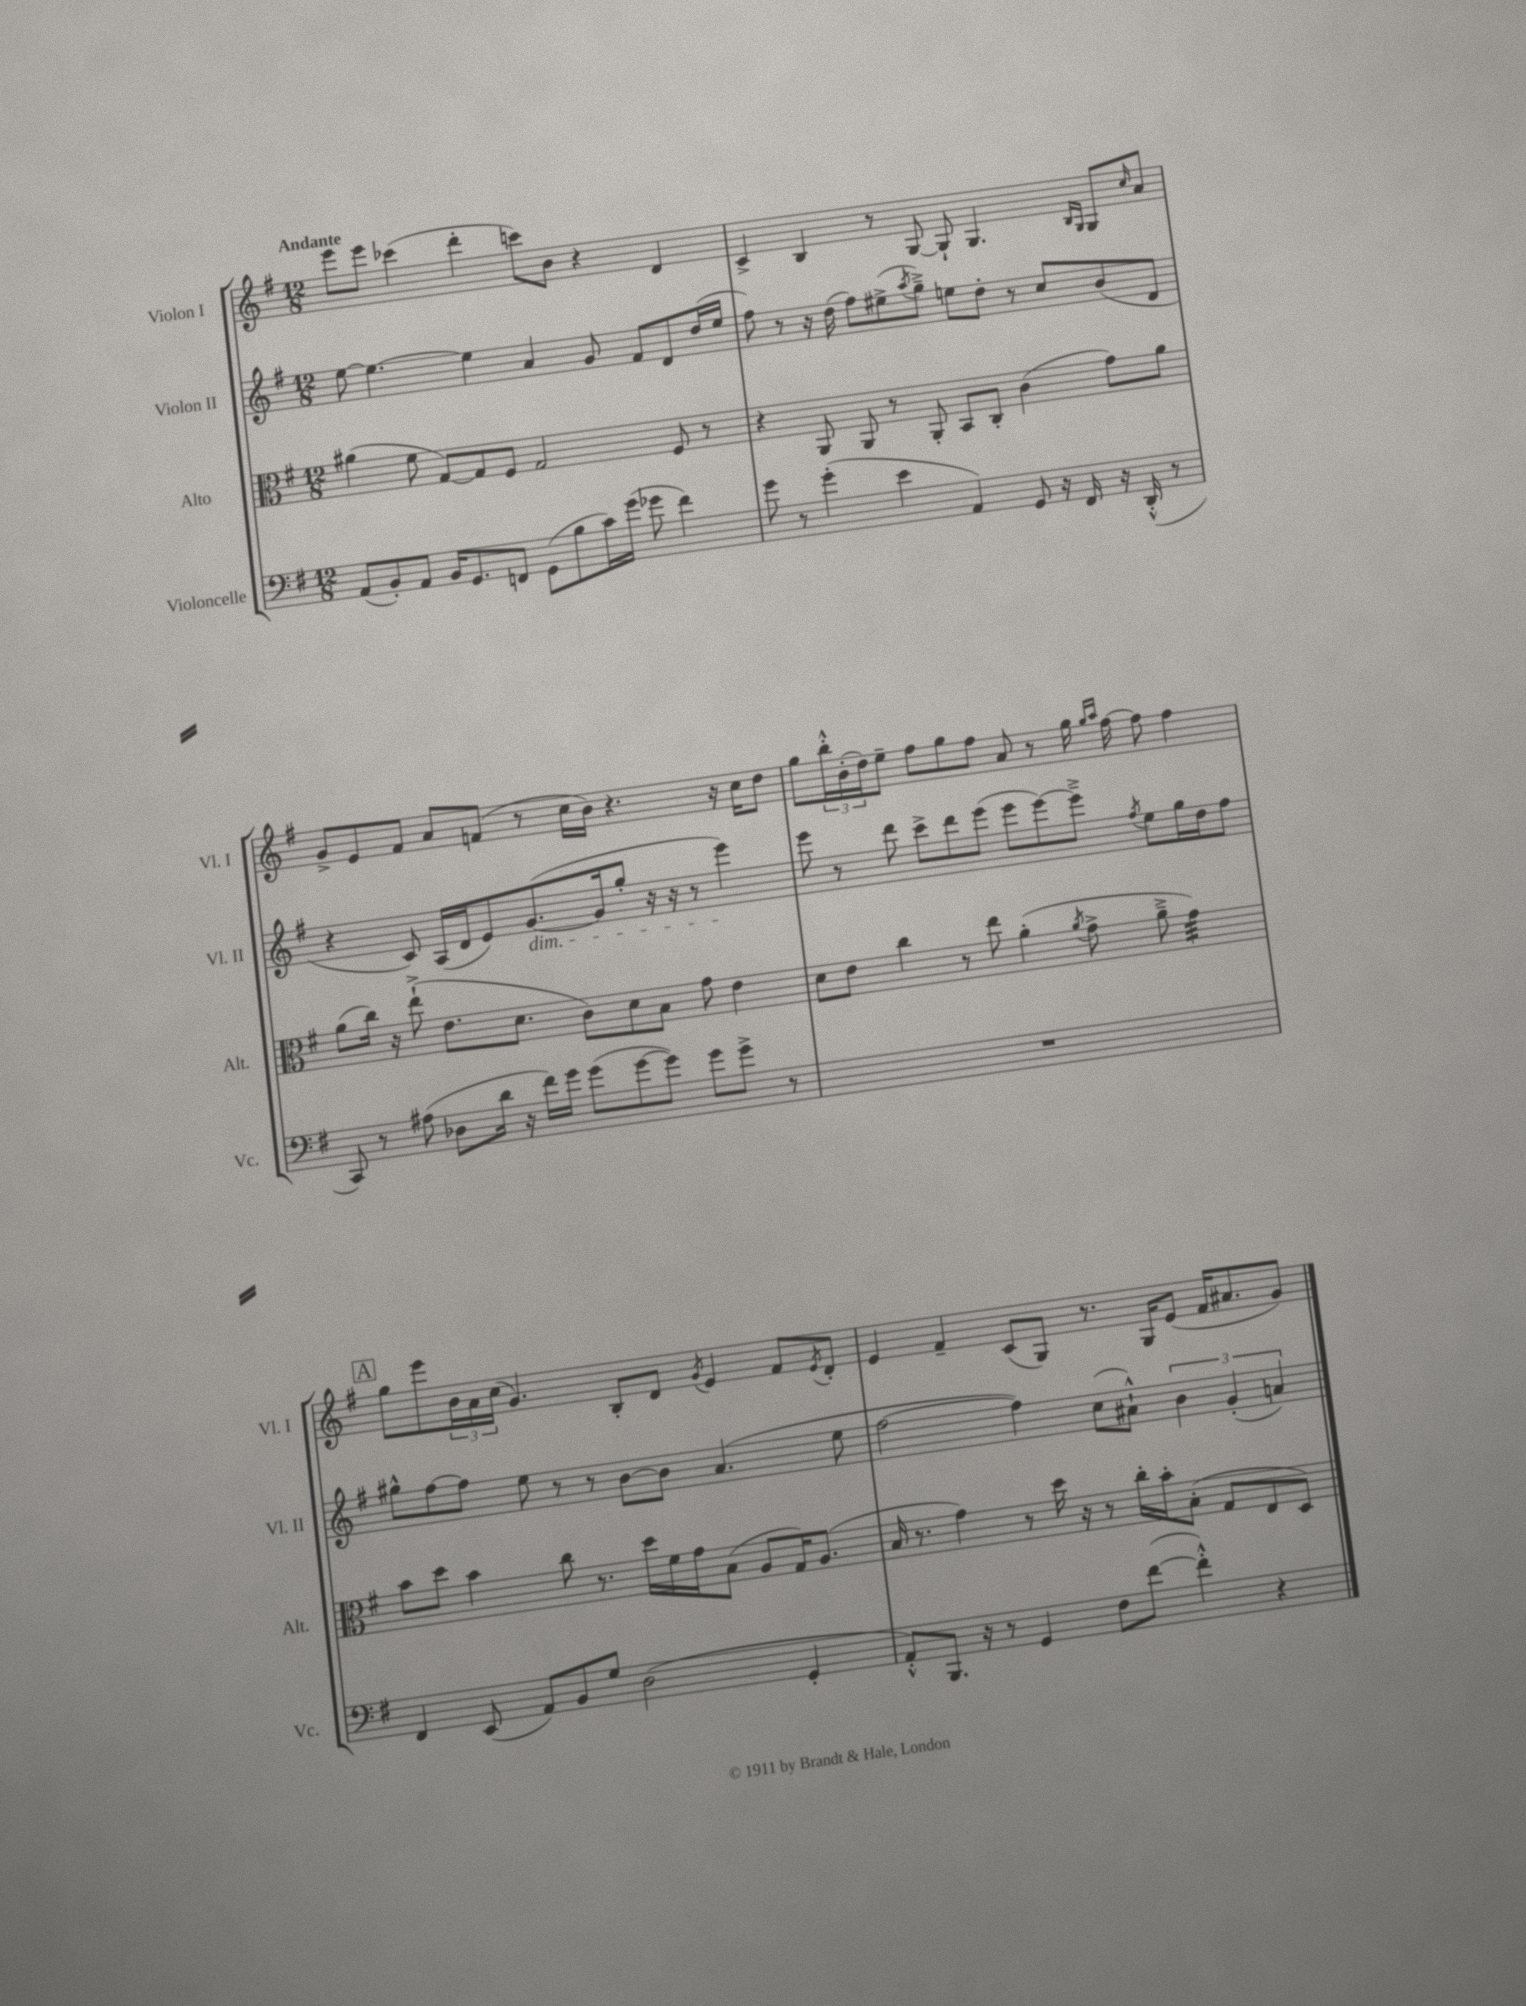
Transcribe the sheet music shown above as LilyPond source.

<<
\new StaffGroup <<
\new Staff = "s0" \with { instrumentName = "Violon I" shortInstrumentName = "Vl. I" } {
    \clef treble \key g \major \numericTimeSignature \time 12/8 \tempo "Andante"
    e'''8 e'''8 ces'''4( d'''4-. c'''8) b'8 r4 d'4 |
    c'4-> b4 r8 g8~ g8-! g4. \grace { b16 g16 } g8 \grace { c''16 } a'8 |
    g'8-> e'8 fis'8 a'8 f'8( r8 c''16 b'16) r4. r16 c''16 d''8 |
    g''8 \tuplet 3/2 { b''16-.-^ b'16-.( d''16) } e''8-- fis''8 g''8 fis''8 a'8 r8 g''16 \grace { g''16 a''16 } fis''16~ fis''8 fis''4 |
    \mark \markup { \box "A" } g''8 e'''8 \tuplet 3/2 { b'16 a'16 c''16( } g'4.) b8-. d'8 \acciaccatura { g'8 } e'4 fis'8 \acciaccatura { e'8 } d'8-. |
    e'4 fis'4-- c'8( g8) r8. g16 e'8( fis'16 ais'8. g'8) \bar "|." |
}
\new Staff = "s1" \with { instrumentName = "Violon II" shortInstrumentName = "Vl. II" } {
    \clef treble \key g \major \numericTimeSignature \time 12/8
    e''8~ e''4.~ e''4 a'4 g'8 fis'8 d'8 d''16( e''16 |
    fis''8) r8 r16 d''16( fis''8) eis''8->( \acciaccatura { a''8 } g''8--->) e''8 d''8-. r8 c''8 b'8( d'8 |
    r4 c'8) a16( d'16 e'8) g'8.~\dim( g'16 g''8-. r16 r16 r8 e'''4\!) |
    e'''8 r8 d'''8 c'''8-> d'''8 e'''8( e'''8 e'''8~) e'''8---> \acciaccatura { fis''8 } e''8 g''16 d''16 fis''8 |
    \mark \markup { \box "A" } gis''8-^ fis''8~ fis''8 e''8 r8 r8 b'8~ b'8 a'4.( e''8 |
    fis''2~ fis''4) c''8( ais'8-!-^) \tuplet 3/2 { b'4 g'4-.( a'4) } \bar "|." |
}
\new Staff = "s2" \with { instrumentName = "Alto" shortInstrumentName = "Alt." } {
    \clef alto \key g \major \numericTimeSignature \time 12/8
    ais'4( fis'8 g8~) g8 fis8 g2 fis8 r8 |
    r4 a,8 a,8 r8 a,8-. b,8 c8-. c'4( g'8) a'8 |
    a'8( c''16) r16 e''8-!->( e'8. d'8. c'8) d'8 b8 g'8 e'4 |
    d'8 e'8 c''4 r8 e''8 a'4-.( \acciaccatura { a'8 } g'8-> a'8---> g'4:32) |
    \mark \markup { \box "A" } b'8 d''8 b'4 c''8 r8. d''16 fis'16 g'16 b8( a8 g16) a8.( |
    b16 r8. g'4) r8 d''16 r16 r8 c''16-. b'16-. b8-.( g8 e8 d8) \bar "|." |
}
\new Staff = "s3" \with { instrumentName = "Violoncelle" shortInstrumentName = "Vc." } {
    \clef bass \key g \major \numericTimeSignature \time 12/8
    a,8( b,8-.) a,8 b,16 g,8. f,8 g,8( b8 c'16) g'16( ges'8 fis'4) |
    g'8 r8 g'4-.( e'4 a,4) g,8 r16 fis,16 r16 d,16-.-^( r8 |
    c,8) r8 ais8( des8 d'16 r16 fis'16) g'16 g'8( g'8~ g'8) g'8 g'8-> r8 |
    R1. |
    \mark \markup { \box "A" } fis,4 e,8( a,8) b,8 g8 d2( g,4-. |
    a,8-.-^) b,,8. r16 r8 g,4 fis8 fis'8~( fis'4-.-^) r4 \bar "|." |
}
>>
>>
\layout { \context { \Score \remove "Bar_number_engraver" } }
